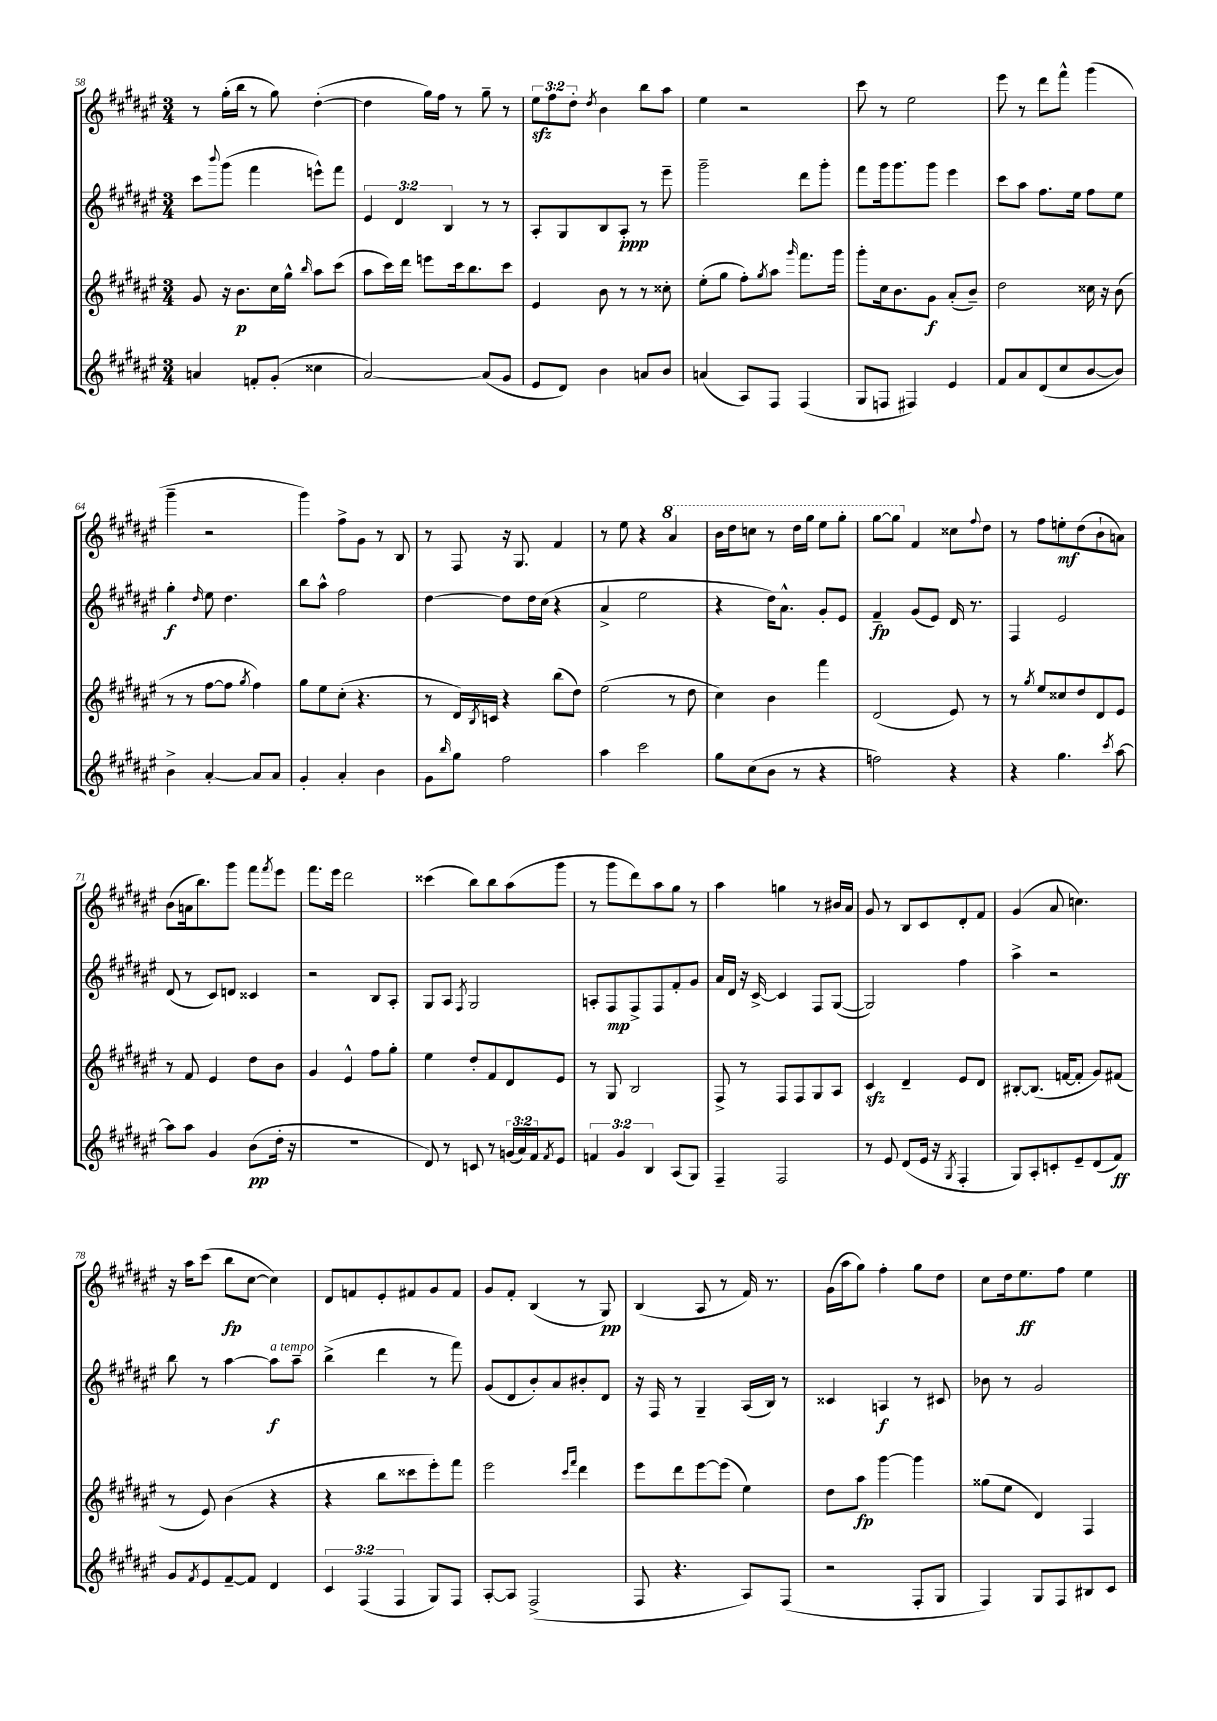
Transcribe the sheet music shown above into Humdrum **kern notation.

**kern	**kern	**kern	**kern
*staff4	*staff3	*staff2	*staff1
*clefG2	*clefG2	*clefG2	*clefG2
*k[f#c#g#d#a#e#]	*k[f#c#g#d#a#e#]	*k[f#c#g#d#a#e#]	*k[f#c#g#d#a#e#]
*M3/4	*M3/4	*M3/4	*M3/4
4a	8g#	8ccc#	8r
.	.	8qqbbb	.
.	16r	(8ggg#	(16gg#'
.	8.b	.	16bb
8f'	.	4fff#	8r
(8g#'	16cc#	.	8gg#)
.	16gg#^^	.	.
.	16qqbb	.	.
4cc##	8aa#	8eee^^)	([4dd#'
.	(8ccc#	8fff#	.
=	=	=	=
[2a#)	8aa#	6e#	4dd#]
.	16ccc#)	.	.
.	.	6d#	.
.	16ddd#	.	.
.	8eee	.	16gg#)
.	.	.	16ff#
.	.	6B	.
.	16ccc#	.	8r
.	8.bb	.	.
(8a#]	.	8r	8gg#~
8g#	8ccc#	8r	8r
=	=	=	=
8e#	4e#	8A#'	12ee#
.	.	.	12ff#
8d#)	.	8G#	.
.	.	.	12dd#'
.	.	.	8qdd#
4b	8b	8B	4b
.	8r	8A#'	.
8a	8r	8r	8bb
8b	8cc##'	8eee#~	8aa#
=	=	=	=
(4a	(8ee#'	2ggg#~	4ee#
.	8gg#	.	.
8A#)	8ff#')	.	2r
.	8qgg#	.	.
8F#	8aa#	.	.
.	16qqggg#	.	.
(4F#	8.fff#	8ddd#	.
.	.	8ggg#'	.
.	16ggg#	.	.
=	=	=	=
8G#	8ggg#'	8fff#	8ccc#
8F	16cc#	16ggg#	8r
.	8.b	8.ggg#	.
4F#)	.	.	2ee#
.	8g#	8ggg#	.
4e#	(8a#'	4eee#	.
.	8b~)	.	.
=	=	=	=
8f#	2dd#	8ccc#	8eee#
8a#	.	8aa#	8r
(8d#	.	8.ff#	8ddd#
8cc#	.	.	8fff#^^
.	.	16ee#	.
[8b	16cc##	8ff#	(4ggg#
.	16r	.	.
8b])	(8b	8ee#	.
=	=	=	=
4b^	8r	4gg#'	4ggg#~
.	8r	.	.
.	.	16qqdd#	.
[4a#'	[8ff#	8ee#	2r
.	8ff#]	4.dd#	.
.	8qgg#	.	.
8a#]	4ff#)	.	.
8a#	.	.	.
=	=	=	=
4g#'	8gg#	8bb	4ggg#)
.	8ee#	8aa#^^	.
4a#'	(8cc#'	2ff#	8ff#^
.	4.r	.	8g#
4b	.	.	8r
.	.	.	8B
=	=	=	=
8g#	8r	[4dd#	8r
16qqbb	.	.	.
8gg#	16d#)	.	8F#
.	8qB	.	.
.	16c	.	.
2ff#	4r	8dd#]	16r
.	.	.	8.G#
.	.	16dd#	.
.	.	(16cc#	.
.	(8bb	4r	4f#
.	8dd#)	.	.
=	=	=	=
4aa#	(2ee#	4a#^	8r
.	.	.	8ee#
2ccc#	.	2ee#	4r
.	8r	.	4aa#
.	8dd#	.	.
=	=	=	=
8gg#	4cc#)	4r	16bb
.	.	.	16ddd#
(8cc#	.	.	8ccc
8b	4b	16dd#)	8r
.	.	8.a#^^	.
8r	.	.	16ddd#
.	.	.	16ggg#
4r	4fff#	8g#'	8eee#
.	.	8e#	8ggg#'
=	=	=	=
2ff)	(2d#	4f#~	[8ggg#
.	.	.	8ggg#]
.	.	(8g#	4f#
.	.	8e#)	.
4r	8e#)	16d#	8cc##
.	.	8.r	.
.	.	.	8qqff#
.	8r	.	8dd#
=	=	=	=
4r	8r	4F#	8r
.	8qgg#	.	.
.	8ee#	.	8ff#
4.gg#	8cc##	2e#	8ee'
.	8dd#	.	(8dd#
.	8d#	.	8b`
8qccc#	.	.	.
[8aa#	8e#	.	8a)
=	=	=	=
8aa#]	8r	(8d#	(8b
8aa#	8f#	8r	16a
.	.	.	8.bb)
4g#	4e#	8c#)	.
.	.	8d	8ggg#
(8b	8dd#	4c##	8fff#
.	.	.	8qfff#
16dd#'	8b	.	8eee#
16r	.	.	.
=	=	=	=
2.r	4g#	2r	8.fff#
.	.	.	16eee#
.	4e#^^	.	2ddd#
.	8ff#	8B	.
.	8gg#'	8A#'	.
=	=	=	=
8d#)	4ee#	8G#	(4ccc##
8r	.	8A#	.
.	.	8qF#	.
8c	8dd#'	2G#	8bb)
8r	8f#	.	8bb
(24g	8d#	.	(8aa#
24a#)	.	.	.
24f#	.	.	.
8qf#	.	.	.
8e#	8e#	.	8ggg#
=	=	=	=
6f	8r	8A'	8r
.	8G#	8F#	8ggg#
6g#	.	.	.
.	2B	8F#^	8ddd#)
6B	.	.	.
.	.	8F#	8aa#
(8A#	.	8f#'	8gg#
8G#)	.	8g#	8r
=	=	=	=
4F#~	8F#^	16a#	4aa#
.	.	16d#	.
.	8r	16r	.
.	.	[16c#^	.
2F#	8F#	4c#]	4gg
.	8F#	.	.
.	8G#	8F#	8r
.	8A#	([8G#	16b#
.	.	.	16a#
=	=	=	=
8r	4c#	2G#])	8g#
8e#	.	.	8r
(8d#	4d#~	.	8B
16e#	.	.	8c#
16r	.	.	.
8qG#	.	.	.
4F#'	8e#	4ff#	8d#'
.	8d#	.	8f#
=	=	=	=
8G#)	[8B#'	4aa#^	(4g#
8A#'	(8.B#]	.	.
8c'	.	2r	8a#
.	[16f	.	.
8e#~	8f']	.	4.cc)
(8d#	8g#)	.	.
8f#)	(8f#	.	.
=	=	=	=
8g#	8r	8bb	16r
.	.	.	16aa#
8qf#	.	.	.
8e#	8e#)	8r	(8ccc#
[8f#~	(4b	[4aa#	8bb
8f#]	.	.	[8cc#
4d#	4r	8aa#]	4cc#])
.	.	8aa#~	.
=	=	=	=
6c#	4r	(4bb^	8d#
.	.	.	8f
(6F#	.	.	.
.	8bb	4ddd#	8e#'
6F#	.	.	.
.	8ccc##	.	8f#
8G#)	8eee#')	8r	8g#
8F#	8fff#	8fff#)	8f#
=	=	=	=
[8A#'	2eee#	(8g#	8g#
8A#]	.	8d#	8f#'
(2F#^	.	8b')	(4B
.	.	8a#	.
.	16qqccc#	.	.
.	16qqfff#	.	.
.	4ddd#	8b#'	8r
.	.	8d#	8G#)
=	=	=	=
8F#	8eee#	16r	(4B
.	.	16F#	.
4.r	8ddd#	8r	.
.	[8eee#	4G#~	8A#
.	(8eee#]	.	8r
8A#)	4ee#)	(16A#	16f#)
.	.	16B)	8.r
(8F#	.	8r	.
=	=	=	=
2r	8dd#	4c##	(16g#
.	.	.	16aa#
.	8aa#	.	8gg#)
.	[4ggg#	4A	4ff#'
8F#'	4ggg#]	8r	8gg#
8G#	.	8c#	8dd#
=	=	=	=
4F#)	(8gg##	8b-	8cc#
.	8ee#	8r	16dd#
.	.	.	8.ee#
8G#	4d#)	2g#	.
8F#	.	.	8ff#
8B#	4F#	.	4ee#
8c#	.	.	.
==	==	==	==
*-	*-	*-	*-
